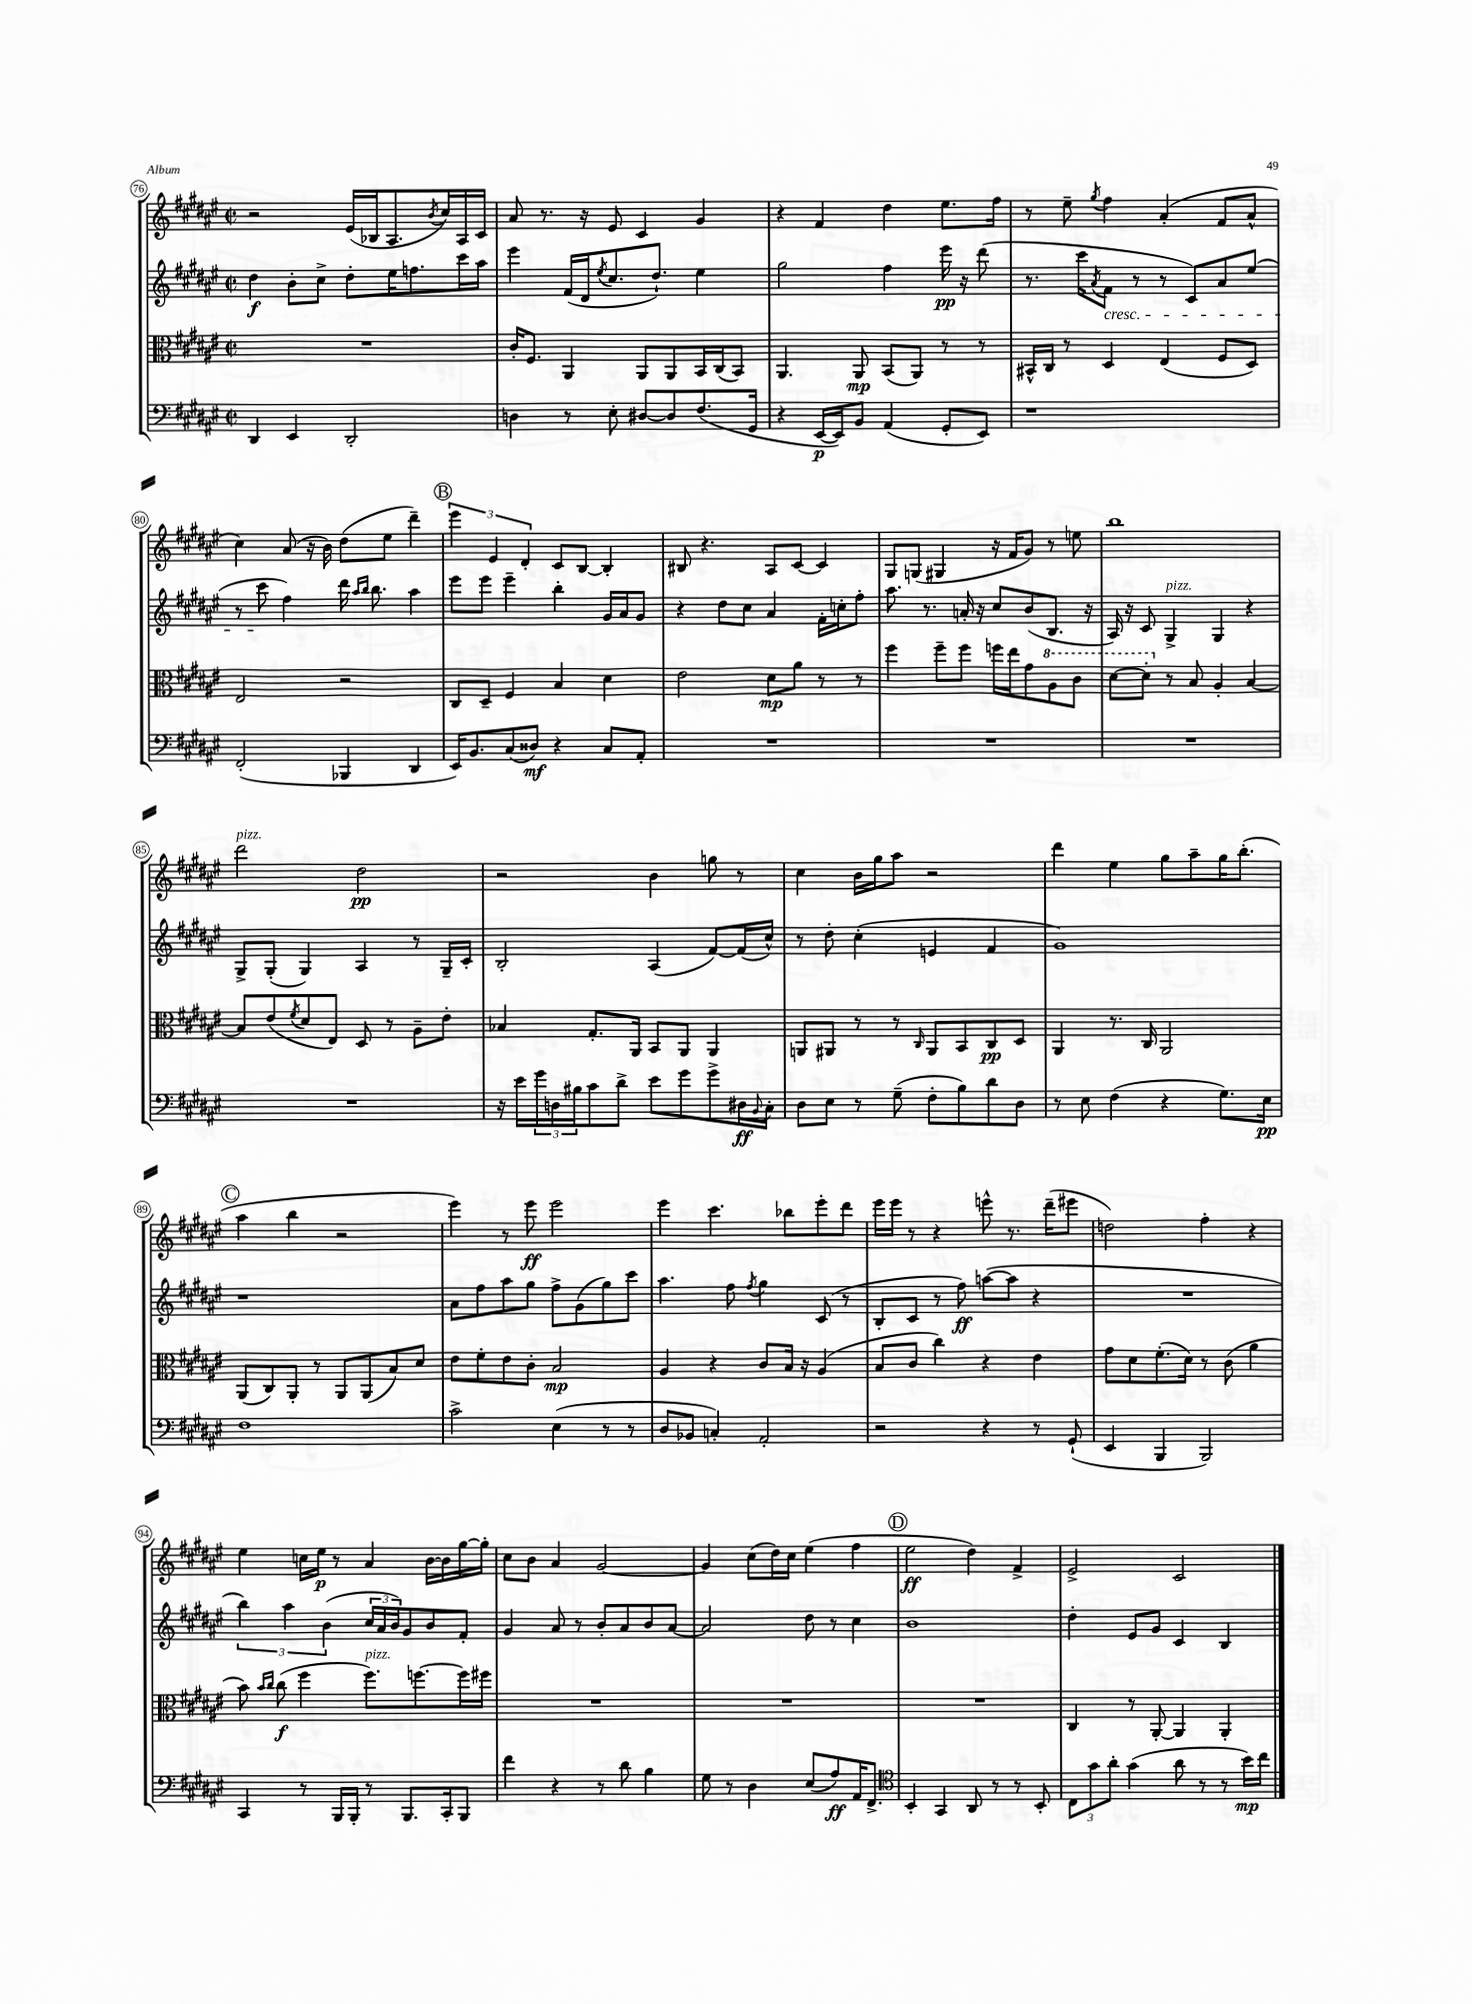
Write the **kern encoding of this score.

**kern	**kern	**kern	**kern
*staff4	*staff3	*staff2	*staff1
*clefF4	*clefC3	*clefG2	*clefG2
*k[f#c#g#d#a#e#]	*k[f#c#g#d#a#e#]	*k[f#c#g#d#a#e#]	*k[f#c#g#d#a#e#]
*M2/2	*M2/2	*M2/2	*M2/2
*met(c|)	*met(c|)	*met(c|)	*met(c|)
4DD#	1r	4dd#	2r
4EE#	.	8b'	.
.	.	8cc#^	.
2DD#'	.	8dd#'	(16e#
.	.	.	16B-
.	.	16ee#	8.A#
.	.	8.ff	.
.	.	.	8qb
.	.	.	16cc#)
.	.	16ccc#	16A#
.	.	16aa#	16c#
=	=	=	=
4D	16c#'	4eee#	8a#
.	8.F#	.	.
.	.	.	8.r
8r	4AA#	(16f#	.
.	.	16d#	16r
.	.	8qee#	.
8E#'	.	8.cc#	8e#
[8D#	8AA#	.	4c#
.	.	8.dd#`)	.
8D#]	8AA#	.	.
(8.F#	16BB	4ee#	4g#
.	(16C#	.	.
.	8BB)	.	.
16GG#	.	.	.
=	=	=	=
4r	4.AA#	2gg#	4r
[16EE#	.	.	4f#
16EE#])	.	.	.
8BB	8AA#	.	.
(4AA#	(8BB	4ff#	4dd#
.	8AA#)	.	.
8GG#'	8r	16eee#	8.ee#
.	.	16r	.
8EE#)	8r	(8ddd#	.
.	.	.	16ff#
=	=	=	=
1r	16BB#^^	8.r	8r
.	16C#	.	.
.	8r	.	8ee#~
.	.	16ccc#	.
.	.	8qa#	8qgg#
.	4D#	8f#	4ff#
.	.	8r	.
.	(4E#	8r	(4a#'
.	.	8c#)	.
.	8F#	8a#	8f#
.	8D#)	(8ee#	8a#^^
=	=	=	=
(2FF#'	2E#	8r	4cc#)
.	.	8ccc#	.
.	.	4ff#)	(8a#
.	.	.	16r
.	.	.	16b)
4BBB-	2r	16ddd#	(8dd#
.	.	16qqaa#	.
.	.	16qqbb	.
.	.	8.bb	.
.	.	.	8ee#
4DD#	.	4aa#	4ddd#~)
=	=	=	=
16EE#)	8C#	8eee#	6eee#
8.BB	.	.	.
.	8D#~	8eee#	.
.	.	.	6e#
(8C#	4F#	4eee#~	.
.	.	.	6d#'
8D##)	.	.	.
4r	4B	4bb'	8c#
.	.	.	[8B
8C#	4d#	16g#	4B']
.	.	16a#	.
8AA#'	.	8g#	.
=	=	=	=
1r	2e#	4r	8B#
.	.	.	4.r
.	.	8dd#	.
.	.	8cc#	.
.	8d#	4a#	8A#
.	8a#	.	[8c#
.	8r	16f#'	4c#]
.	.	16cc'	.
.	8r	8ff#'	.
=	=	=	=
1r	4ff#	8.aa#	8G#
.	.	.	(8G
.	.	8.r	.
.	8ff#~	.	4G#
.	8ff#	16a'	.
.	.	16r	.
.	16ff	8cc#	16r
.	16ee#	.	16f#
.	8g#	(8b	8g#)
.	8a#	8.B	8r
.	8cc#	.	8ee
.	.	16r	.
=	=	=	=
1r	[8dd#	16A#)	1bb
.	.	16r	.
.	8dd#']	8c#	.
.	8r	4G#^	.
.	8B	.	.
.	4A#'	4G#	.
.	[4B	4r	.
=	=	=	=
1r	8B]	8G#^	2ddd#
.	(8e#	(8G#'	.
.	8qf#	.	.
.	8d#	4G#)	.
.	8E#)	.	.
.	8D#	4A#	2dd#
.	8r	.	.
.	8A#~	8r	.
.	8e#'	16G#~	.
.	.	16c#'	.
=	=	=	=
16r	4B-	2B'	2r
16e#	.	.	.
24g#	.	.	.
24D	.	.	.
24B#	.	.	.
8c#	8.G#'	.	.
8d#^	.	.	.
.	16AA#	.	.
8e#	8BB	(4A#	4b
8g#	8AA#	.	.
8g#^	4AA#	[8f#)	8gg
16D#	.	(16f#]	8r
8qqBB	.	.	.
16C#'	.	16cc#^^)	.
=	=	=	=
8D#	8AA	8r	4cc#
8E#	8AA#	8dd#'	.
8r	8r	(4cc#'	16b
.	.	.	16gg#
(8G#~	8r	.	8aa#
.	16qqC#	.	.
8F#'	8AA#	4e	2r
8B)	8BB	.	.
8d#	8C#	4f#	.
8D#	8D#	.	.
=	=	=	=
8r	4AA#	1g#)	4ddd#
8E#	.	.	.
(4F#	8.r	.	4ee#
.	16C#	.	.
4r	2AA#	.	8gg#
.	.	.	8aa#~
8.G#)	.	.	16gg#
.	.	.	(8.bb'
16E#	.	.	.
=	=	=	=
1F#	(8AA#	1r	4aa#
.	8C#)	.	.
.	8AA#'	.	4bb
.	8r	.	.
.	8AA#	.	2r
.	(8AA#	.	.
.	8B)	.	.
.	8d#	.	.
=	=	=	=
2c#^	8e#	8a#	4eee#)
.	8f#'	8ff#	.
.	8e#	8aa#	8r
.	8c#'	8gg#	8eee#
(4E#	2B	8ff#^	2eee#
.	.	(8g#	.
8r	.	8gg#)	.
8r	.	8ccc#	.
=	=	=	=
8D#	4A#	4.aa#	4eee#
8BB-	.	.	.
4C')	4r	.	4.ccc#
.	.	8ff#	.
.	.	8qff#	.
2AA#'	8c#	4gg#	.
.	16B	.	8bb-
.	16r	.	.
.	(4A#	(8c#	8eee#'
.	.	8r	8ddd#
=	=	=	=
2r	8B	8B'	16eee#
.	.	.	16eee#
.	8c#	8c#	8r
.	4cc#)	8r	4r
.	.	8ff#)	.
4r	4r	([8aa	8eee^^
.	.	8aa]	8.r
8r	4e#	4r	.
.	.	.	(16ddd#~
(8GG#`	.	.	8eee#
=	=	=	=
4EE#	8g#	1r	2dd)
.	8d#	.	.
4BBB	(8.f#'	.	.
.	16d#)	.	.
2BBB)	8r	.	4ff#'
.	(8c#	.	.
.	4a#	.	4r
=	=	=	=
4CC#	8b)	6bb)	4ee#
.	16qqb	.	.
.	16qqcc#	.	.
.	(8cc#	.	.
.	.	6aa#	.
8r	4ff#	.	16cc
.	.	.	16ee#
.	.	(6b	.
16BBB	.	.	8r
16BBB'	.	.	.
8r	8.ff#)	24cc#	4a#
.	.	24a#	.
.	.	24b)	.
8.BBB	.	8g#	.
.	[8.ff	.	.
.	.	8b	[16b
16CC#'	.	.	16b]
8BBB	16ff]	8f#'	[16gg#
.	16ff#	.	16gg#']
=	=	=	=
4f#	1r	4g#	8cc#
.	.	.	8b
4r	.	8a#	4a#
.	.	8r	.
8r	.	8b'	[2g#
8d#	.	8a#	.
4B	.	8b	.
.	.	[8a#	.
=	=	=	=
8G#	1r	2a#]	4g#]
8r	.	.	.
4D#	.	.	(8cc#
.	.	.	16dd#)
.	.	.	16cc#
(8E#	.	8dd#	(4ee#
8A#)	.	8r	.
16AA#	.	4cc#	4ff#
8.FF#^	.	.	.
=	=	=	=
*clefC4	*	*	*
4BB'	1r	1b	2ee#
4GG#	.	.	.
8AA#	.	.	4dd#)
8r	.	.	.
8r	.	.	4f#^
8BB'	.	.	.
=	=	=	=
12C#	4C#	4dd#'	2e#^
12g#	.	.	.
12a#'	.	.	.
(4g#	8r	8e#	.
.	[8AA#'	8g#	.
8a#	4AA#]	4c#	2c#
8r	.	.	.
8r	4AA#'	4B	.
16b)	.	.	.
16cc#	.	.	.
==	==	==	==
*-	*-	*-	*-
